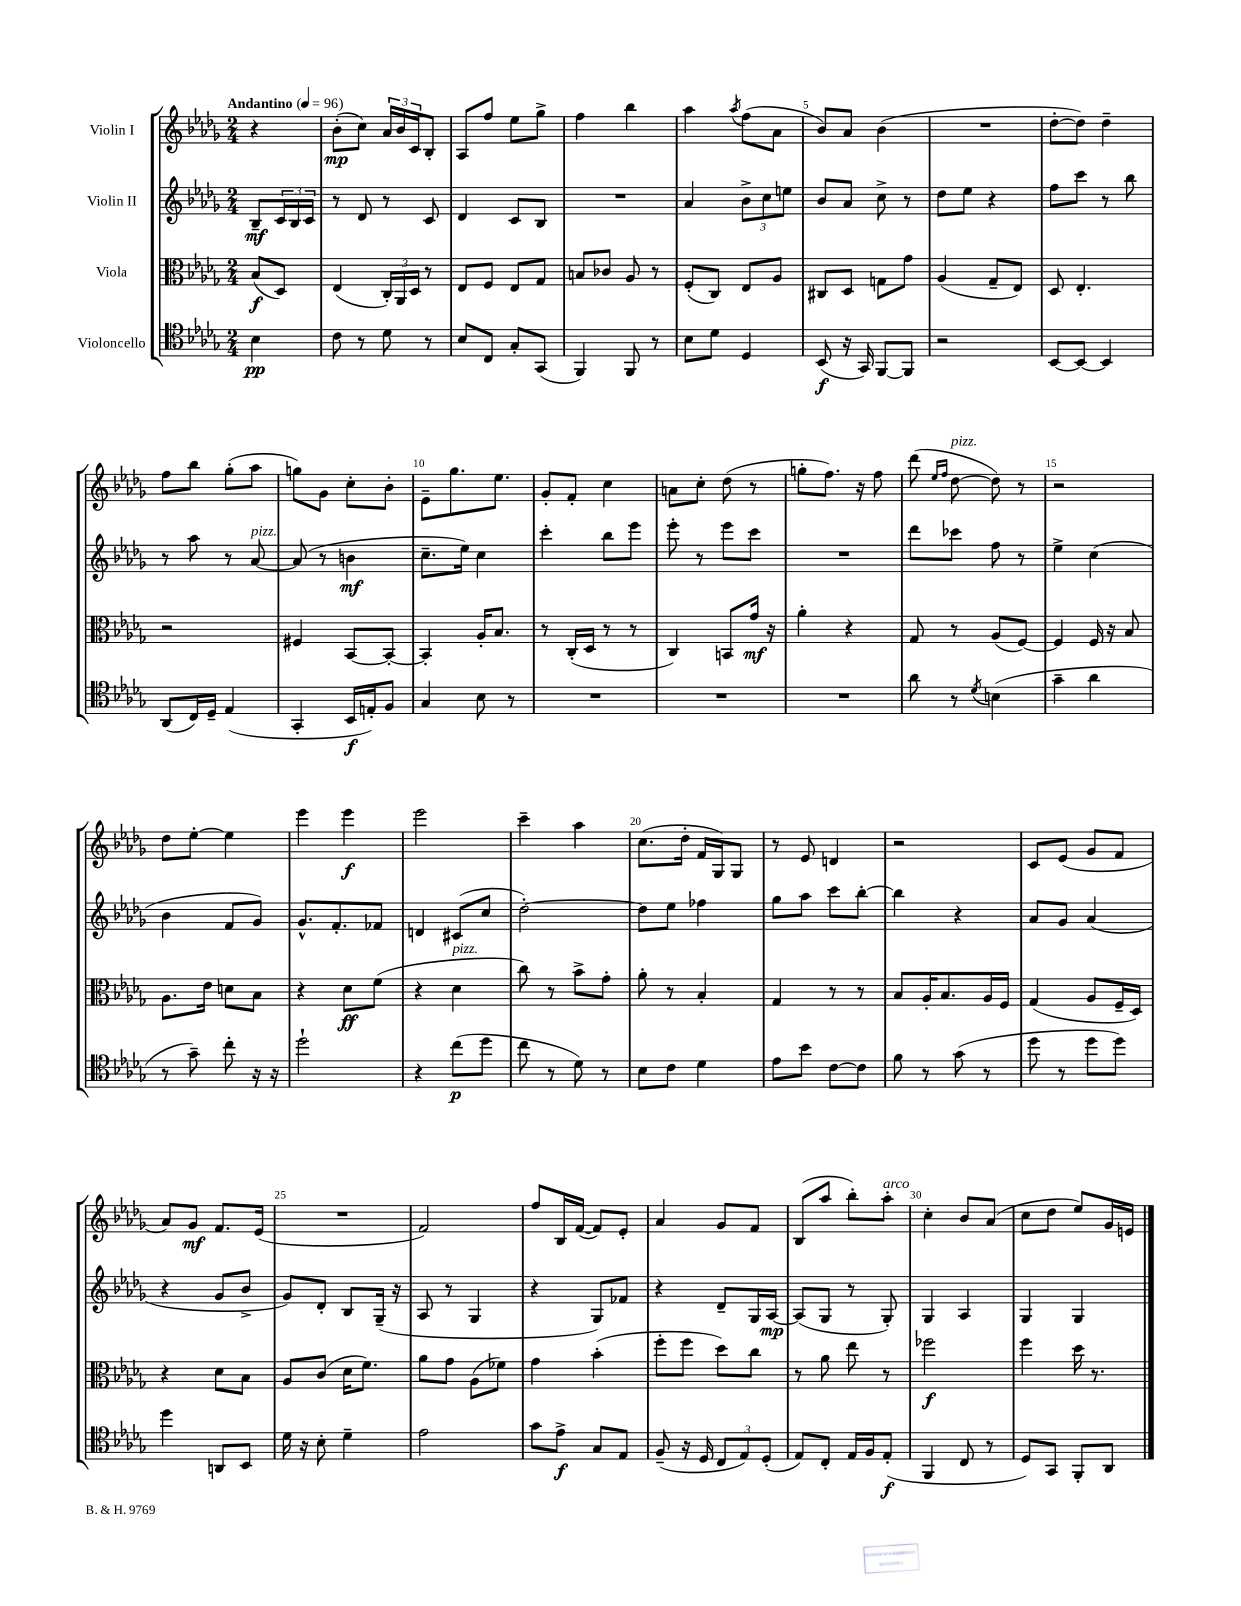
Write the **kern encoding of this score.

**kern	**dynam	**kern	**dynam	**kern	**dynam	**kern	**dynam
*part4	*part4	*part3	*part3	*part2	*part2	*part1	*part1
*staff4	*staff4	*staff3	*staff3	*staff2	*staff2	*staff1	*staff1
*I"Violoncello	*	*I"Viola	*	*I"Violin II	*	*I"Violin I	*
*clefC4	*	*clefC3	*	*clefG2	*	*clefG2	*
*k[b-e-a-d-g-]	*	*k[b-e-a-d-g-]	*	*k[b-e-a-d-g-]	*	*k[b-e-a-d-g-]	*
*M2/4	*	*M2/4	*	*M2/4	*	*M2/4	*
*MM96	*	*MM96	*	*MM96	*	*MM96	*
=	=	=	=	=	=	=	=
!	!	!	!	!	!	!LO:TX:a:B:t=Andantino	!
4B-\	pp	(8B-/L	f	8B-~/L	mf	4r	.
.	.	8D-/J)	.	24c/L	.	.	.
.	.	.	.	24B-/	.	.	.
.	.	.	.	24c/JJ	.	.	.
=1	=1	=1	=1	=1	=1	=1	=1
8c\	.	(4E-/	.	8r	.	(8b-'\L	mp
8r	.	.	.	8d-/	.	8cc\J)	.
8d-\	.	24C'/LL)	.	8r	.	24a-/LL	.
.	.	24AA-/	.	.	.	24b-/	.
.	.	24D-/JJ	.	.	.	24c/J	.
8r	.	8r	.	8c/	.	8B-'/J	.
=2	=2	=2	=2	=2	=2	=2	=2
8B-/L	.	8E-/L	.	4d-/	.	8A-/L	.
8C/J	.	8F/J	.	.	.	8ff/J	.
8G-'/L	.	8E-/L	.	8c/L	.	8ee-\L	.
(8GG-/J	.	8G-/J	.	8B-/J	.	8gg-^\J	.
=3	=3	=3	=3	=3	=3	=3	=3
4FF/)	.	8Bn/L	.	2r	.	4ff\	.
.	.	8c-X/J	.	.	.	.	.
8FF/	.	8A-/	.	.	.	4bb-\	.
8r	.	8r	.	.	.	.	.
=4	=4	=4	=4	=4	=4	=4	=4
8B-\L	.	(8F'/L	.	4a-/	.	4aa-\	.
8d-\J	.	8C/J)	.	.	.	.	.
.	.	.	.	.	.	8qaa-/	.
4D-/	.	8E-/L	.	12b-^\L	.	(8ff\L	.
.	.	.	.	12cc\	.	.	.
.	.	8A-/J	.	.	.	8a-\J	.
.	.	.	.	12een\J	.	.	.
=5	=5	=5	=5	=5	=5	=5	=5
(8BB-/	f	8C#X/L	.	8b-/L	.	8b-/L)	.
16r	.	8D-/J	.	8a-/J	.	8a-/J	.
16GG-/)	.	.	.	.	.	.	.
[8FF/L	.	8Gn\L	.	8cc^\	.	(4b-\	.
8FF/J]	.	8g-\J	.	8r	.	.	.
=6	=6	=6	=6	=6	=6	=6	=6
2r	.	(4A-/	.	8dd-\L	.	2r	.
.	.	.	.	8ee-\J	.	.	.
.	.	8G-~/L	.	4r	.	.	.
.	.	8E-/J)	.	.	.	.	.
=7	=7	=7	=7	=7	=7	=7	=7
[8BB-/L	.	8D-/	.	8ff\L	.	[8dd-'\L	.
8BB-/J_	.	4.E-'/	.	8ccc\J	.	8dd-\J])	.
4BB-/]	.	.	.	8r	.	4dd-~\	.
.	.	.	.	8bb-\	.	.	.
!!LO:LB:g=z
=8	=8	=8	=8	=8	=8	=8	=8
(8AA-/L	.	2r	.	8r	.	8ff\L	.
16C/L)	.	.	.	8aa-\	.	8bb-\J	.
16D-~/JJ	.	.	.	.	.	.	.
(4E-/	.	.	.	8r	.	(8gg-'\L	.
!	!	!	!	!LO:TX:a:i:t=pizz.	!	!	!
.	.	.	.	[8a-/	.	8aa-\J	.
=9	=9	=9	=9	=9	=9	=9	=9
4GG-'/	.	4F#X/	.	(8a-/]	.	8ggn\L)	.
.	.	.	.	8r	.	8g-\J	.
16BB-/LL	f	[8BB-/L	.	4bn\	mf	8cc'\L	.
16En'/J)	.	.	.	.	.	.	.
8F/J	.	8BB-'/J_	.	.	.	8b-'\J	.
=10	=10	=10	=10	=10	=10	=10	=10
4G-/	.	4BB-'/]	.	8.cc~\L	.	8e-~\L	.
.	.	.	.	.	.	8.gg-\	.
.	.	.	.	16ee-\Jk)	.	.	.
8B-\	.	16A-'/KL	.	4cc\	.	.	.
.	.	8.B-/J	.	.	.	8.ee-\J	.
8r	.	.	.	.	.	.	.
=11	=11	=11	=11	=11	=11	=11	=11
2r	.	8r	.	4ccc'\	.	8g-'/L	.
.	.	(16C'/LL	.	.	.	8f'/J	.
.	.	16D-/JJ	.	.	.	.	.
.	.	8r	.	8bb-\L	.	4cc\	.
.	.	8r	.	8eee-\J	.	.	.
=12	=12	=12	=12	=12	=12	=12	=12
2r	.	4C/)	.	8eee-'\	.	8an\L	.
.	.	.	.	8r	.	8cc'\J	.
.	.	8BBn/L	.	8eee-\L	.	(8dd-\	.
.	.	16g-/Jk	mf	8ccc\J	.	8r	.
.	.	16r	.	.	.	.	.
=13	=13	=13	=13	=13	=13	=13	=13
2r	.	4a-'\	.	2r	.	8ggn'\L	.
.	.	.	.	.	.	8.ff\J)	.
.	.	4r	.	.	.	.	.
.	.	.	.	.	.	16r	.
.	.	.	.	.	.	8ff\	.
=14	=14	=14	=14	=14	=14	=14	=14
8a-\	.	8G-/	.	8ddd-\L	.	(8ddd-\	.
.	.	.	.	.	.	16qqee-/LL	.
.	.	.	.	.	.	16qqff/JJ	.
!	!	!	!	!	!	!LO:TX:a:i:t=pizz.	!
8r	.	8r	.	8ccc-X\J	.	[8dd-\	.
8qd-/	.	.	.	.	.	.	.
(4Bn\	.	(8A-/L	.	8ff\	.	8dd-\])	.
.	.	[8F/J)	.	8r	.	8r	.
=15	=15	=15	=15	=15	=15	=15	=15
4g-~\	.	4F/]	.	4ee-^\	.	2r	.
4a-\	.	16F/	.	(4cc\	.	.	.
.	.	16r	.	.	.	.	.
.	.	8B-/	.	.	.	.	.
!!LO:LB:g=z
=16	=16	=16	=16	=16	=16	=16	=16
8r	.	8.A-\L	.	4b-\	.	8dd-\L	.
8g-~\)	.	.	.	.	.	[8ee-'\J	.
.	.	16e-\Jk	.	.	.	.	.
8cc'\	.	8dn\L	.	8f/L	.	4ee-\]	.
16r	.	8B-\J	.	8g-/J)	.	.	.
16r	.	.	.	.	.	.	.
=17	=17	=17	=17	=17	=17	=17	=17
2dd-`\	.	4r	.	8.g-^^/L	.	4eee-\	.
.	.	.	.	8.f'/	.	.	.
.	.	8d-\L	ff	.	.	4eee-\	f
.	.	(8f\J	.	8f-X/J	.	.	.
=18	=18	=18	=18	=18	=18	=18	=18
4r	.	4r	.	4dn/	.	2eee-\	.
!	!	!LO:TX:a:i:t=pizz.	!	!	!	!	!
(8cc\L	p	4d-\	.	(8c#X/L	.	.	.
8dd-\J	.	.	.	8cc/J	.	.	.
=19	=19	=19	=19	=19	=19	=19	=19
8cc\	.	8cc\)	.	[2dd-'\)	.	4ccc~\	.
8r	.	8r	.	.	.	.	.
8d-\)	.	8b-^\L	.	.	.	4aa-\	.
8r	.	8g-'\J	.	.	.	.	.
=20	=20	=20	=20	=20	=20	=20	=20
8B-\L	.	8a-'\	.	8dd-\L]	.	(8.cc\L	.
8c\J	.	8r	.	8ee-\J	.	.	.
.	.	.	.	.	.	16dd-'\Jk	.
4d-\	.	4B-'/	.	4ff-X\	.	16f/LL	.
.	.	.	.	.	.	16G-/J)	.
.	.	.	.	.	.	8G-/J	.
=21	=21	=21	=21	=21	=21	=21	=21
8e-\L	.	4G-/	.	8gg-\L	.	8r	.
8b-\J	.	.	.	8aa-\J	.	8e-/	.
[8c\L	.	8r	.	8ccc\L	.	4dn/	.
8c\J]	.	8r	.	[8bb-'\J	.	.	.
=22	=22	=22	=22	=22	=22	=22	=22
8f\	.	8B-/L	.	4bb-\]	.	2r	.
8r	.	16A-'/K	.	.	.	.	.
.	.	8.B-/	.	.	.	.	.
(8g-\	.	.	.	4r	.	.	.
8r	.	16A-/L	.	.	.	.	.
.	.	16F/JJ	.	.	.	.	.
=23	=23	=23	=23	=23	=23	=23	=23
8dd-\	.	(4G-/	.	8a-/L	.	8c/L	.
8r	.	.	.	8g-/J	.	(8e-/J	.
8dd-\L	.	8A-/L	.	(4a-/	.	8g-/L	.
8dd-\J)	.	16F~/L	.	.	.	8f/J	.
.	.	16D-/JJ)	.	.	.	.	.
!!LO:LB:g=z
=24	=24	=24	=24	=24	=24	=24	=24
4dd-\	.	4r	.	4r	.	8a-/L)	.
.	.	.	.	.	.	8g-/J	mf
8AAn/L	.	8d-\L	.	8g-/L	.	8.f/L	.
8BB-/J	.	8B-\J	.	8b-^/J	.	.	.
.	.	.	.	.	.	(16e-/Jk	.
=25	=25	=25	=25	=25	=25	=25	=25
16d-\	.	8A-/L	.	8g-/L)	.	2r	.
16r	.	.	.	.	.	.	.
8B-'\	.	(8c/J	.	8d-'/J	.	.	.
4d-~\	.	16d-\KL	.	8B-/L	.	.	.
.	.	8.f\J)	.	.	.	.	.
.	.	.	.	(16G-~/Jk	.	.	.
.	.	.	.	16r	.	.	.
=26	=26	=26	=26	=26	=26	=26	=26
2e-\	.	8a-\L	.	8A-/	.	2f/)	.
.	.	8g-\J	.	8r	.	.	.
.	.	(8A-\L	.	4G-/	.	.	.
.	.	8f-X\J)	.	.	.	.	.
=27	=27	=27	=27	=27	=27	=27	=27
8g-\L	.	4g-\	.	4r	.	8ff/L	.
8e-^\J	f	.	.	.	.	16B-/L	.
.	.	.	.	.	.	([16f/JJ	.
8G-/L	.	(4b-'\	.	8G-/L)	.	8f/L])	.
8E-/J	.	.	.	8f-X/J	.	8e-'/J	.
=28	=28	=28	=28	=28	=28	=28	=28
(8F~/	.	8ff'\L	.	4r	.	4a-/	.
16r	.	8ff\J	.	.	.	.	.
16D-/	.	.	.	.	.	.	.
12C/L	.	8dd-\L)	.	8d-~/L	.	8g-/L	.
12E-/)	.	.	.	.	.	.	.
.	.	8cc\J	.	16G-/L	.	8f/J	.
(12D-'/J	.	.	.	.	.	.	.
.	.	.	.	[16A-/JJ	mp	.	.
=29	=29	=29	=29	=29	=29	=29	=29
8E-/L)	.	8r	.	(8A-/L]	.	(8B-/L	.
8C'/J	.	8a-\	.	8G-/J	.	8aa-/J	.
16E-/LL	.	8ee-\	.	8r	.	8bb-'\L)	.
16F/J	.	.	.	.	.	.	.
!	!	!	!	!	!	!LO:TX:a:i:t=arco	!
(8E-'/J	f	8r	.	8G-'/)	.	8aa-'\J	.
=30	=30	=30	=30	=30	=30	=30	=30
4FF/	.	2ff-X\	f	4G-/	.	4cc'\	.
8C/	.	.	.	4A-/	.	8b-/L	.
8r	.	.	.	.	.	(8a-/J	.
=31	=31	=31	=31	=31	=31	=31	=31
8D-/L)	.	4ff\	.	4G-/	.	8cc\L	.
8GG-/J	.	.	.	.	.	8dd-\J	.
8FF'/L	.	16dd-\	.	4G-/	.	8ee-/L)	.
.	.	8.r	.	.	.	.	.
8AA-/J	.	.	.	.	.	16g-/L	.
.	.	.	.	.	.	16en/JJ	.
==	==	==	==	==	==	==	==
*-	*-	*-	*-	*-	*-	*-	*-
